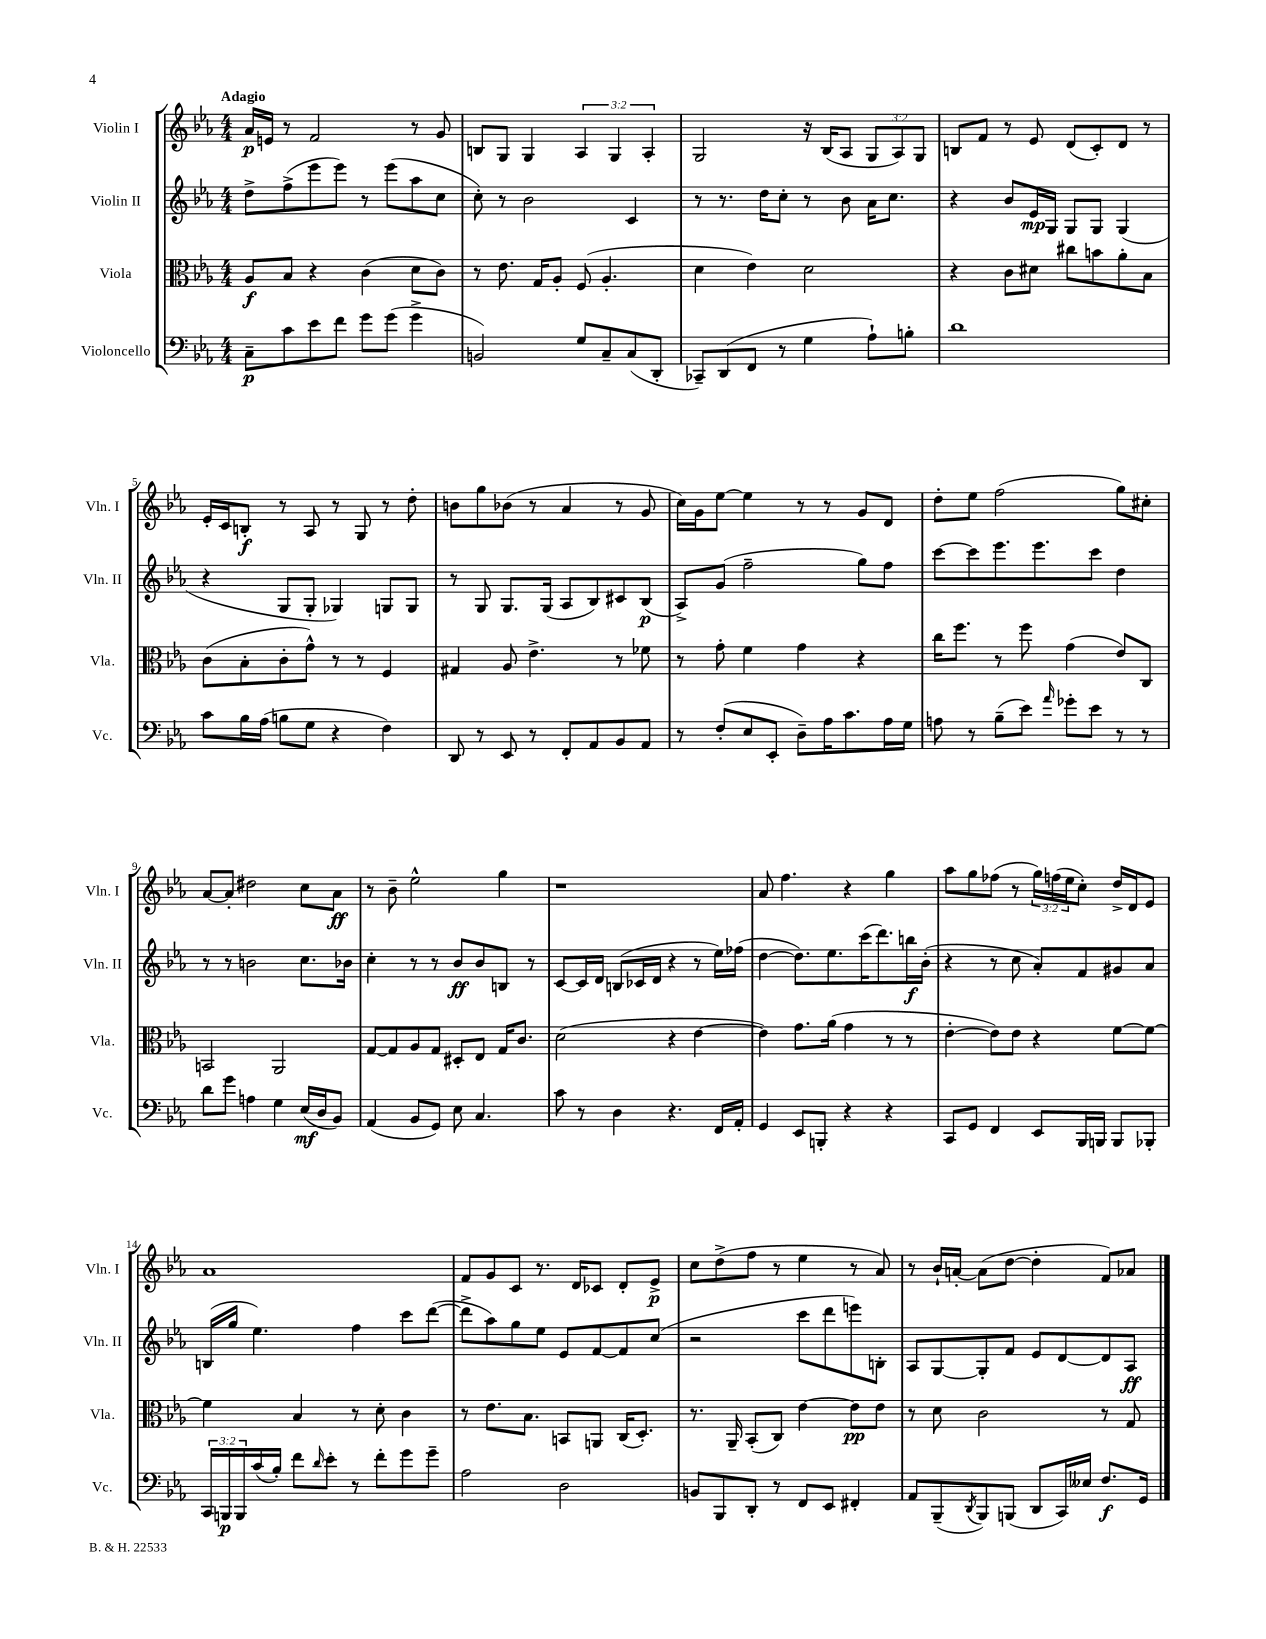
<<
\new StaffGroup <<
\new Staff = "s0" \with { instrumentName = "Violin I" shortInstrumentName = "Vln. I" } {
    \clef treble \key ees \major \numericTimeSignature \time 4/4 \override Staff.TupletNumber.text = #tuplet-number::calc-fraction-text \tempo "Adagio"
    aes'16\p e'16 r8 f'2 r8 g'8 |
    b8 g8 g4 \tuplet 3/2 { aes4 g4 aes4-. } |
    g2 r16 bes16( aes8 \tuplet 3/2 { g8 aes8) g8 } |
    b8 f'8 r8 ees'8 d'8( c'8-.) d'8 r8 |
    ees'16-. c'16 b8-.\f r8 aes8 r8 g8 r8 d''8-. |
    b'8 g''8 bes'8( r8 aes'4 r8 g'8 |
    c''16) g'16 ees''8~ ees''4 r8 r8 g'8 d'8 |
    d''8-. ees''8 f''2( g''8) cis''8-. |
    aes'8~ aes'8-. dis''2 c''8 aes'8\ff |
    r8 bes'8-- ees''2-^ g''4 |
    r1 |
    aes'8 f''4. r4 g''4 |
    aes''8 g''8 fes''8( r8 \tuplet 3/2 { g''16) f''16( ees''16 } c''8-.) d''16-> d'16 ees'8 |
    aes'1 |
    f'8 g'8 c'8 r8. d'16 ces'8 d'8-. ees'8->\p |
    c''8 d''8->( f''8 r8 ees''4 r8 aes'8) |
    r8 bes'16-! a'16~-. a'8( d''8~ d''4-. f'8) aes'8 \bar "|." |
}
\new Staff = "s1" \with { instrumentName = "Violin II" shortInstrumentName = "Vln. II" } {
    \clef treble \key ees \major \numericTimeSignature \time 4/4
    d''8-> f''8->( ees'''8 ees'''8) r8 ees'''8( aes''8 c''8 |
    c''8-.) r8 bes'2 c'4 |
    r8 r8. d''16 c''8-. r8 bes'8 aes'16 c''8. |
    r4 bes'8 ees'16\mp g16 g8 g8 g4( |
    r4 g8 g8-. ges4) g8 g8 |
    r8 g8 g8. g16( aes8 bes8) cis'8 bes8\p( |
    aes8->) g'8( f''2-- g''8) f''8 |
    c'''8~ c'''8 ees'''8. ees'''8. c'''8 d''4 |
    r8 r8 b'2 c''8. bes'16 |
    c''4-. r8 r8 bes'8\ff bes'8 b8 r8 |
    c'8~ c'16 d'16 b8( ces'16 d'16 r4 r8 ees''16) fes''16( |
    d''4~ d''8.) ees''8. c'''16( d'''8.) b''16\f bes'16-.( |
    r4 r8 c''8 aes'8-.) f'8 gis'8 aes'8 |
    b16( g''16 ees''4.) f''4 c'''8 d'''8~( |
    d'''8-> aes''8) g''8 ees''8 ees'8 f'8~ f'8 c''8( |
    r2 c'''8 d'''8 e'''8) b8-. |
    aes8 g8~ g8-. f'8 ees'8 d'8~ d'8 aes8\ff \bar "|." |
}
\new Staff = "s2" \with { instrumentName = "Viola" shortInstrumentName = "Vla." } {
    \clef alto \key ees \major \numericTimeSignature \time 4/4
    aes8\f bes8 r4 c'4( d'8 c'8) |
    r8 ees'8. g16 aes8-. f8( aes4.-. |
    d'4 ees'4) d'2 |
    r4 c'8 dis'8 cis''8 b'8 aes'8-. bes8 |
    c'8( bes8-. c'8-. g'8-^) r8 r8 f4 |
    gis4 aes8 ees'4.-> r8 fes'8 |
    r8 g'8-. f'4 g'4 r4 |
    c''16 f''8. r8 f''8 g'4( ees'8) c8 |
    b,2 aes,2 |
    g8~ g8 aes8 g8 dis8-. ees8 g16 c'8. |
    d'2( r4 ees'4~ |
    ees'4) g'8. aes'16( g'4 r8 r8 |
    ees'4~-. ees'8) ees'8 r4 f'8~ f'8~ |
    f'4 bes4 r8 d'8-. c'4 |
    r8 ees'8. bes8. b,8 a,8 c16( d8.-.) |
    r8. aes,16-- bes,8-.( c8) ees'4~ ees'8\pp ees'8 |
    r8 d'8 c'2 r8 g8 \bar "|." |
}
\new Staff = "s3" \with { instrumentName = "Violoncello" shortInstrumentName = "Vc." } {
    \clef bass \key ees \major \numericTimeSignature \time 4/4 \override Staff.TupletNumber.text = #tuplet-number::calc-fraction-text
    c8--\p c'8 ees'8 f'8 g'8 g'8( g'4-> |
    b,2) g8 c8-- c8( d,8-. |
    ces,8--) d,8( f,8 r8 g4 aes8-!) b8-. |
    d'1 |
    c'8 bes16 aes16( b8 g8 r4 f4) |
    d,8 r8 ees,8 r8 f,8-. aes,8 bes,8 aes,8 |
    r8 f8-.( ees8 ees,8-. d8--) aes16 c'8. aes16 g16 |
    a8 r8 bes8--( ees'8) \grace { aes'16 } ges'8-. ees'8 r8 r8 |
    d'8 g'8 a4 g4 ees16\mf( d16 bes,8) |
    aes,4( bes,8 g,8) ees8 c4. |
    c'8 r8 d4 r4. f,16 aes,16-. |
    g,4 ees,8 b,,8-. r4 r4 |
    c,8 g,8 f,4 ees,8 bes,,16 b,,16 b,,8 bes,,8-. |
    \tuplet 3/2 { c,16 b,,16\p b,,16 } c'16( bes16-.) f'8 \grace { d'16 } ees'8-. r8 f'8-. g'8 g'8-- |
    aes2 d2 |
    b,8 bes,,8 d,8-. r8 f,8 ees,8 fis,4-. |
    aes,8 bes,,8--( \acciaccatura { d,8 } bes,,8) b,,8( d,8 c,16) eeses16 f8.\f g,16 \bar "|." |
}
>>
>>
